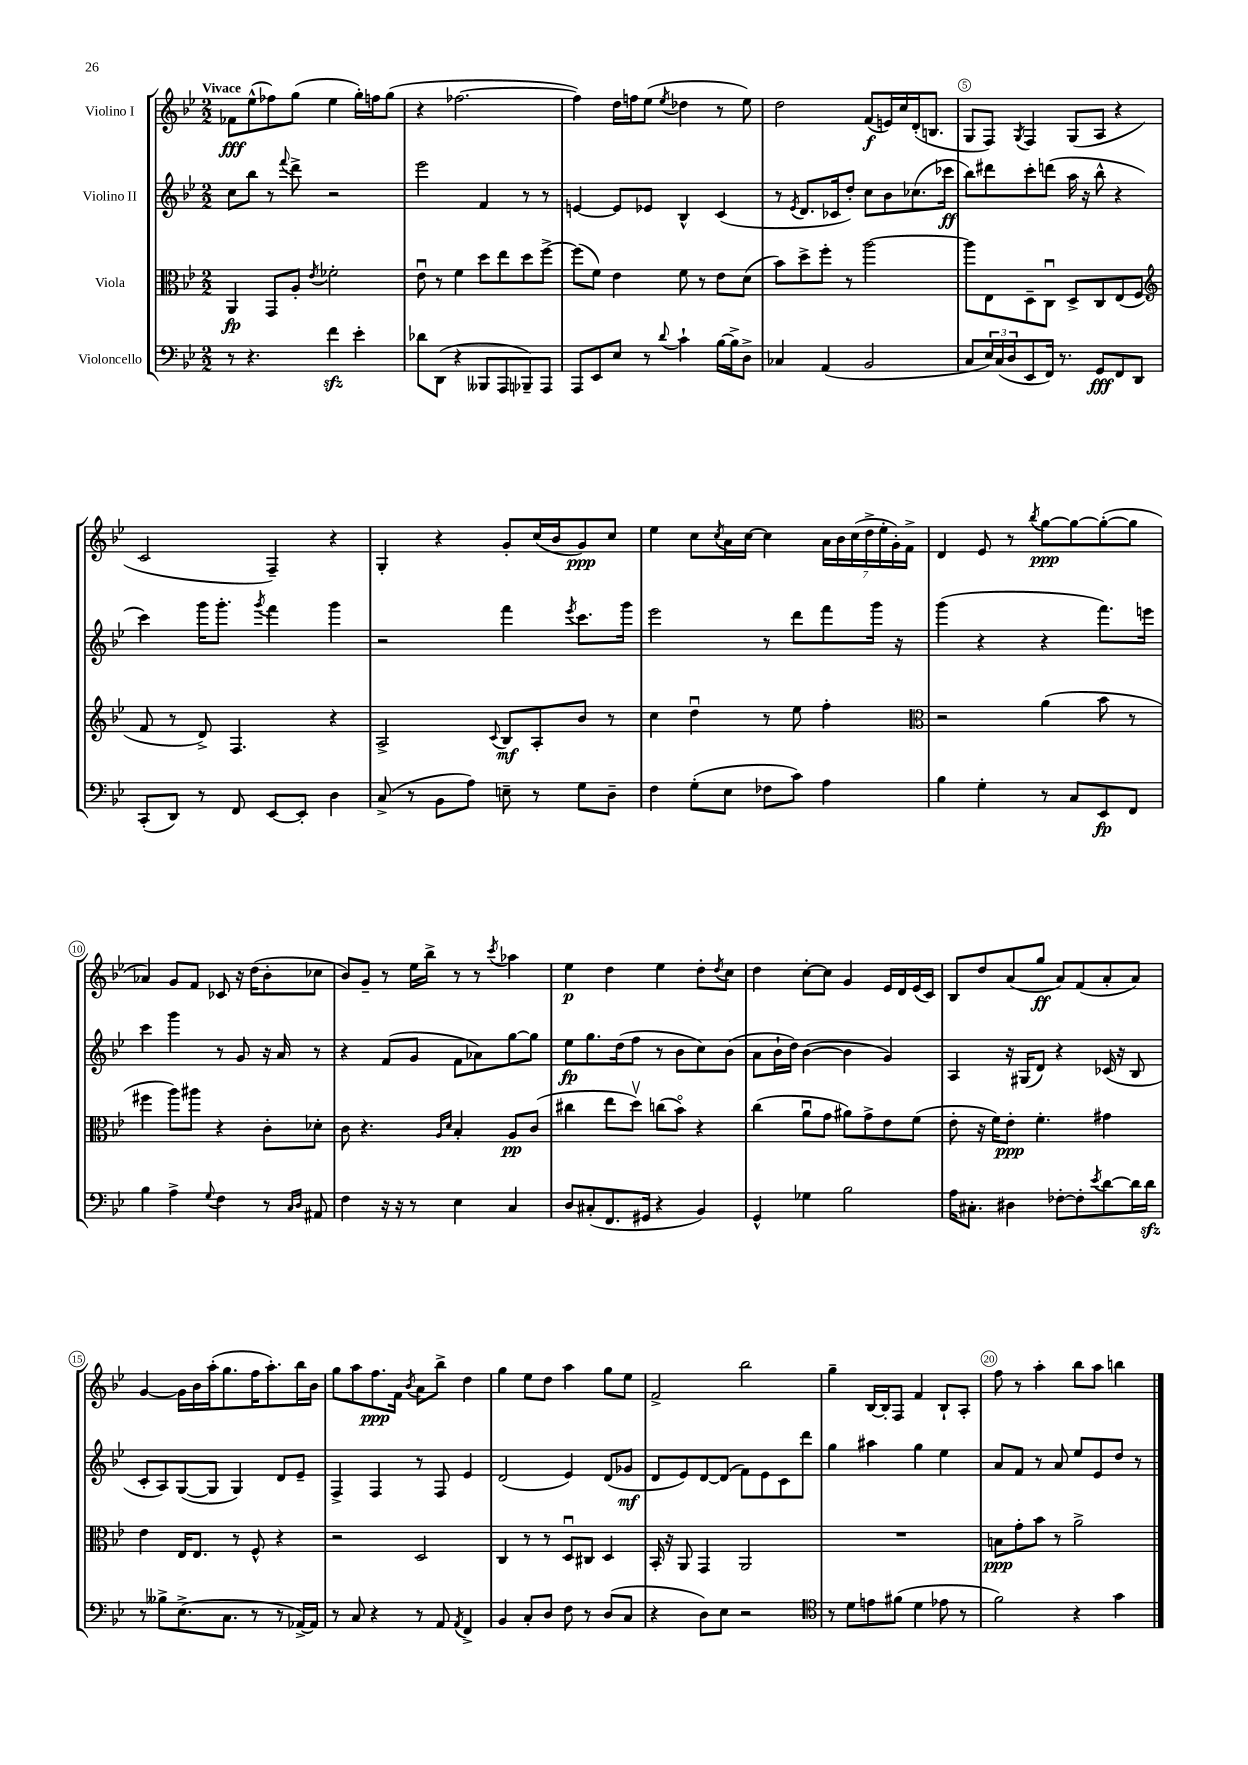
<<
\new StaffGroup <<
\new Staff = "s0" \with { instrumentName = "Violino I" } {
    \clef treble \key bes \major \numericTimeSignature \time 2/2 \tempo "Vivace"
    fes'8\fff ees''8-^( fes''8) g''8( ees''4 g''16-.) f''16 g''8( |
    r4 fes''2.~ |
    fes''4) d''16 f''16 ees''8( \acciaccatura { ees''8 } des''4 r8 ees''8) |
    d''2 f'8\f( e'16) c''16 d'16-.( b8. |
    g8 f8) \acciaccatura { g8 } f4 g8( a8 r4 |
    c'2 f4--) r4 |
    g4-. r4 g'8-. c''16( bes'16 g'8\ppp) c''8 |
    ees''4 c''8 \acciaccatura { c''8 } a'16 c''16~ c''4 \tuplet 7/4 { a'16 bes'16 c''16( d''16-> ees''16-. g'16-.) f'16-> } |
    d'4 ees'8 r8 \acciaccatura { bes''8 } g''8~\ppp g''8~ g''8~-.( g''8 |
    aes'4) g'8 f'8 ces'8 r16 d''16( bes'8-. ces''8 |
    bes'8) g'8-- r8 ees''16 bes''16-> r8 r8 \acciaccatura { c'''8 } aes''4 |
    ees''4\p d''4 ees''4 d''8-. \acciaccatura { d''8 } c''8 |
    d''4 c''8~-. c''8 g'4 ees'16 d'16 ees'16( c'16) |
    bes8 d''8 a'8( g''8\ff a'8) f'8( a'8-. a'8) |
    g'4~ g'16 bes'16 a''16-.( g''8. f''16 a''8.-.) bes''16 bes'16 |
    g''8 a''8 f''8.\ppp f'16 \acciaccatura { bes'8 } a'8 bes''8-> d''4 |
    g''4 ees''8 d''8 a''4 g''8 ees''8 |
    f'2-> bes''2 |
    g''4-- bes16~ bes16-. f8 f'4 bes8-! a8-. |
    f''8 r8 a''4-. bes''8 a''8 b''4 \bar "|." |
}
\new Staff = "s1" \with { instrumentName = "Violino II" } {
    \clef treble \key bes \major \numericTimeSignature \time 2/2
    c''8 bes''8 r8 \appoggiatura { f'''8 } d'''8-> r2 |
    ees'''2 f'4 r8 r8 |
    e'4~ e'8 ees'8 bes4-^ c'4( |
    r8 \acciaccatura { ees'8 } d'8. ces'16 d''8-.) c''8 bes'8 ces''8.( ces'''16\ff |
    bes''8) dis'''8 c'''8-. d'''8( a''16 r16 bes''8-^ r4 |
    c'''4) g'''16 g'''8.-. \acciaccatura { g'''8 } f'''4 g'''4 |
    r2 f'''4 \acciaccatura { ees'''8 } c'''8. g'''16 |
    ees'''2 r8 d'''8 f'''8 g'''16 r16 |
    g'''4( r4 r4 f'''8.) e'''16 |
    c'''4 g'''4 r8 g'8 r16 a'16 r8 |
    r4 f'8( g'8 f'8 aes'8) g''8~ g''8 |
    ees''8\fp g''8. d''16( f''8 r8 bes'8 c''8) bes'8( |
    a'8 bes'16-! d''16) bes'4~( bes'4 g'4) |
    a4 r16 gis16( d'8) r4 ces'16( r16 bes8 |
    c'8-. a8) g8~( g8 g4) d'8 ees'8-- |
    f4-> f4 r8 f8 ees'4 |
    d'2( ees'4) d'8( ges'8\mf |
    d'8 ees'8) d'8~ d'8( f'8) ees'8 c'8 d'''8 |
    g''4 ais''4 g''4 ees''4 |
    a'8 f'8 r8 a'8 ees''8 ees'8 d''8 r8 \bar "|." |
}
\new Staff = "s2" \with { instrumentName = "Viola" } {
    \clef alto \key bes \major \numericTimeSignature \time 2/2
    a,4\fp g,8 a8-. \acciaccatura { ees'8 } fes'2-. |
    ees'8\downbow r8 f'4 d''8 ees''8 d''8 f''8~-> |
    f''8( f'8) ees'4 f'8 r8 ees'8 d'8( |
    bes'8) d''8-> f''8-. r8 a''2~ |
    a''8 ees8 d8-- c8\downbow d8-> c8 ees8( f8 |
    \clef treble f'8 r8 d'8->) f4. r4 |
    a2-> \appoggiatura { c'8 } bes8\mf a8-. bes'8 r8 |
    c''4 d''4\downbow r8 ees''8 f''4-. |
    \clef alto r2 a'4( bes'8 r8 |
    fis''4 a''8) ais''8 r4 c'8-. des'8-. |
    c'8 r4. \grace { a16 d'16 } bes4-. a8\pp c'8( |
    cis''4 ees''8 d''8\upbow) c''8( bes'8\flageolet) r4 |
    c''4( a'8\downbow g'8 ais'8) g'8-> ees'8 f'8( |
    ees'8-. r16 f'16) ees'8-.\ppp f'4.-. gis'4 |
    ees'4 ees16 ees8. r8 f8-^ r4 |
    r2 d2 |
    c4 r8 r8 d8\downbow cis8 d4 |
    bes,16-. r16 a,8 g,4 a,2 |
    R1 |
    b8\ppp g'8-. bes'8 r8 a'2-> \bar "|." |
}
\new Staff = "s3" \with { instrumentName = "Violoncello" } {
    \clef bass \key bes \major \numericTimeSignature \time 2/2
    r8 r4. f'4\sfz ees'4-. |
    des'8 d,8( r4 beses,,8 a,,8 bes,,8--) a,,8 |
    a,,8 ees,8 ees8 r8 \appoggiatura { d'8 } c'4-! bes16~ bes16-> d8-> |
    ces4 a,4( bes,2 |
    c8 \tuplet 3/2 { ees16) c16( d16 } ees,8 f,16) r8. g,8\fff f,8 d,8 |
    c,8-.( d,8) r8 f,8 ees,8~ ees,8-. d4 |
    c8->( r8 bes,8 a8) e8-- r8 g8 d8-- |
    f4 g8-.( ees8 fes8 c'8) a4 |
    bes4 g4-. r8 c8 ees,8\fp f,8 |
    bes4 a4-> \appoggiatura { g8 } f4 r8 \grace { c16 d16 } ais,8 |
    f4 r16 r16 r8 ees4 c4 |
    d8 cis8-.( f,8. gis,16 r4 bes,4) |
    g,4-^ ges4 bes2 |
    a16 cis8.-. dis4 fes8~-. fes8-. \acciaccatura { ees'8 } d'8~ d'16 d'16\sfz |
    r8 beses8-> ees8.->( c8. r8 r8 aes,16~->) aes,16 |
    r8 c8 r4 r8 a,8 \acciaccatura { a,8 } f,4-> |
    bes,4 c8-. d8 f8 r8 d8( c8 |
    r4 d8) ees8 r2 |
    \clef tenor r8 d'8 e'8 fis'8( d'4 ees'8 r8 |
    f'2) r4 g'4 \bar "|." |
}
>>
>>
\layout { \context { \Score \override BarNumber.break-visibility = ##(#f #t #t) barNumberVisibility = #(every-nth-bar-number-visible 5) \override BarNumber.stencil = #(make-stencil-circler 0.1 0.3 ly:text-interface::print) } }
